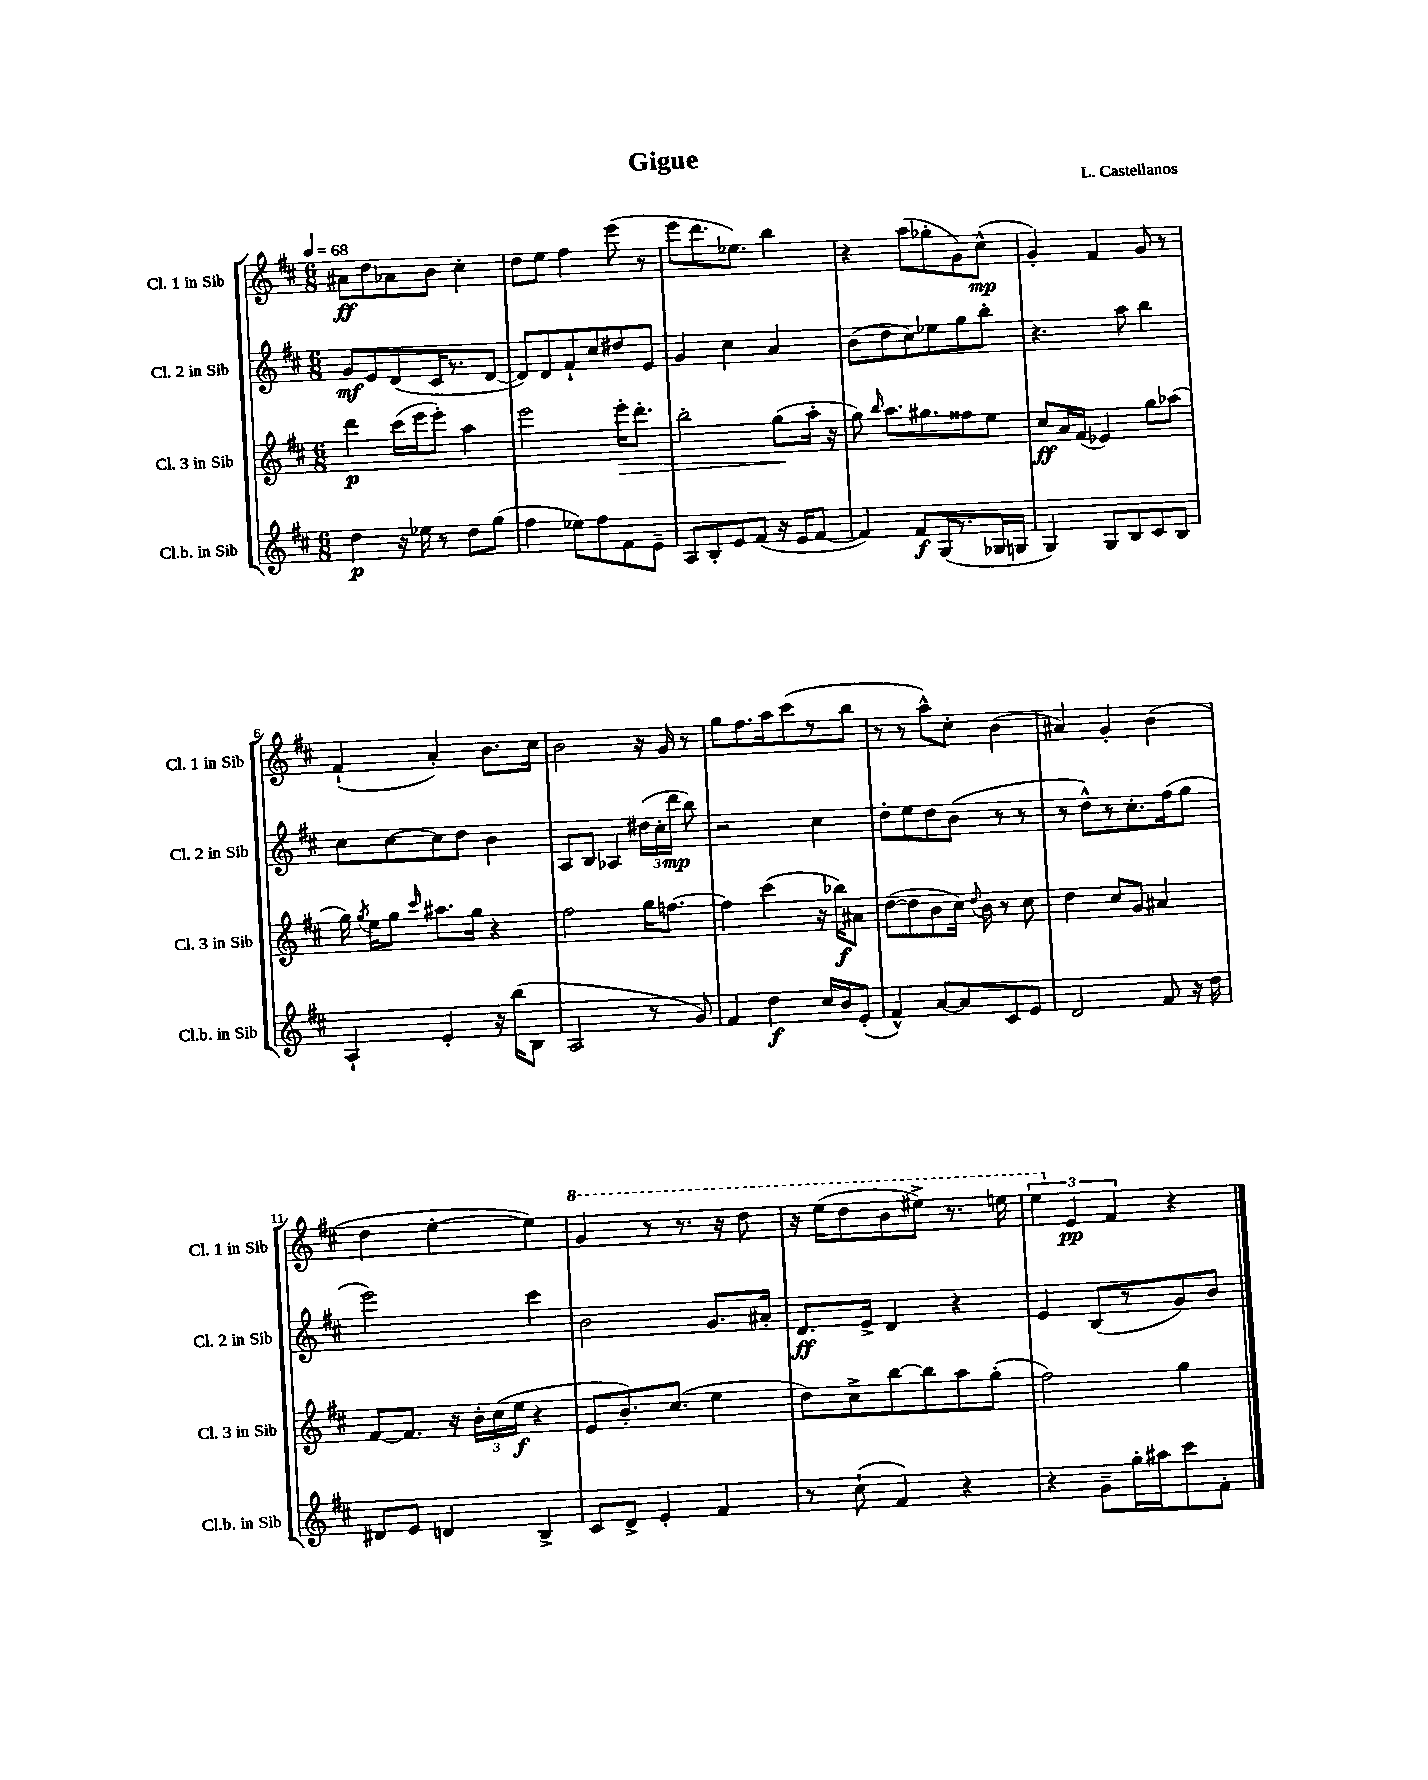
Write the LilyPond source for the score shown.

\header { title = "Gigue" composer = "L. Castellanos" }
<<
\new StaffGroup <<
\new Staff = "s0" \with { instrumentName = "Cl. 1 in Sib" shortInstrumentName = "Cl. 1 in Sib" } {
    \clef treble \key d \major \numericTimeSignature \time 6/8 \tempo 4 = 68
    \autoBeamOff ais'8[\ff d''8 aes'8 b'8] cis''4-. |
    d''8[ e''8] fis''4 e'''8( r8 |
    e'''8[ d'''8. ees''8.]) b''4 |
    r4 a''8[( ges''8-. g'8) cis''8]-^\mp( |
    g'4-.) fis'4 g'8 r8 |
    fis'4-!( a'4-.) b'8.[ cis''16] |
    b'2 r16 g'16 r8 |
    g''8[ fis''8. a''16 cis'''8( r8 b''8] |
    r8 r8 a''8[-^) cis''8]-. b'4( |
    ais'4) g'4-. b'4( |
    d''4 e''4~-. e''4) |
    \ottava #1 g''4 r8 r8. r16 d'''8 |
    r16 e'''16[( d'''8 b''8 eis'''8]->) r8. e'''16 |
    \tuplet 3/2 { e'''4 \ottava #0 e'4\pp fis'4 } r4 \bar "|." |
}
\new Staff = "s1" \with { instrumentName = "Cl. 2 in Sib" shortInstrumentName = "Cl. 2 in Sib" } {
    \clef treble \key d \major \numericTimeSignature \time 6/8
    \autoBeamOff g'8[\mf e'8 d'8( cis'16 r8. d'8]~ |
    d'8[) d'8 fis'8-! cis''8 dis''8 e'8] |
    g'4 cis''4 a'4 |
    b'8[( d''8 cis''8) ees''8 g''8 b''8]-. |
    r4. a''8 b''4 |
    cis''8[ cis''8~ cis''8 d''8] b'4 |
    a8[ b8] aes4 \tuplet 3/2 { dis''16[( cis''16-. d'''16]\mp } b''8) |
    r2 cis''4 |
    d''8[-. e''8 d''8 b'8]( r8 r8 |
    r8 d''8[-^) r8 cis''8.-. fis''16( g''8] |
    e'''2) cis'''4 |
    b'2 g'8.[ ais'16]-. |
    d'8.[\ff e'16]-> d'4 r4 |
    e'4 b8[( r8 g'8) b'8] \bar "|." |
}
\new Staff = "s2" \with { instrumentName = "Cl. 3 in Sib" shortInstrumentName = "Cl. 3 in Sib" } {
    \clef treble \key d \major \numericTimeSignature \time 6/8
    \autoBeamOff d'''4\p cis'''16[( e'''16 e'''8]-.) a''4 |
    e'''2 e'''16[-.\> d'''8.]-. |
    b''2-. g''8[\!( a''16]-. r16 |
    g''8) \grace { b''16 } a''8.[ gis''8. fisis''8 e''8] |
    cis''8[\ff a'16 fis'16]( ees'4) g''8[ aes''8]( |
    g''16) \acciaccatura { g''8 } e''16[ g''8] \grace { cis'''16 } ais''8.[ g''16] r4 |
    fis''2 g''16[ f''8.]~ |
    f''4 cis'''4( r16 bes''16[\f) ais'8] |
    d''8[~( d''8 b'8 cis''16]) \appoggiatura { d''8 } b'16 r8 cis''8 |
    d''4 cis''8[ g'8] ais'4 |
    fis'8[~ fis'8.] r16 \tuplet 3/2 { b'16[-. cis''16( e''16]\f } r4 |
    e'8[ b'8.-.) cis''8.]( e''4 |
    d''8[) cis''8-> b''8~ b''8 a''8 g''8]-.( |
    fis''2) g''4 \bar "|." |
}
\new Staff = "s3" \with { instrumentName = "Cl.b. in Sib" shortInstrumentName = "Cl.b. in Sib" } {
    \clef treble \key d \major \numericTimeSignature \time 6/8
    \autoBeamOff d''4\p r16 ees''16 r8 d''8[ g''8]( |
    fis''4 ees''8[) fis''8 fis'8 e'8]-- |
    a8[ b8-. e'8 fis'8]( r16 e'16[ fis'8]~ |
    fis'4) fis'8[\f g16( r8. ges16 g16] |
    g4) g8[ b8 cis'8 b8] |
    a4-! e'4-. r16 b''16[( b8] |
    a2 r8 g'8) |
    fis'4 d''4\f cis''16[ b'16 e'8]-.( |
    fis'4-^) a'8[~ a'8 cis'8 e'8] |
    d'2 fis'8 r16 d''16 |
    dis'8[ e'8] d'4 b4-> |
    cis'8[ d'8]-> e'4-. fis'4 |
    r8 cis''8-!( fis'4) r4 |
    r4 g'8[-- g''16-. ais''16 cis'''8 fis'8]-. \bar "|." |
}
>>
>>
